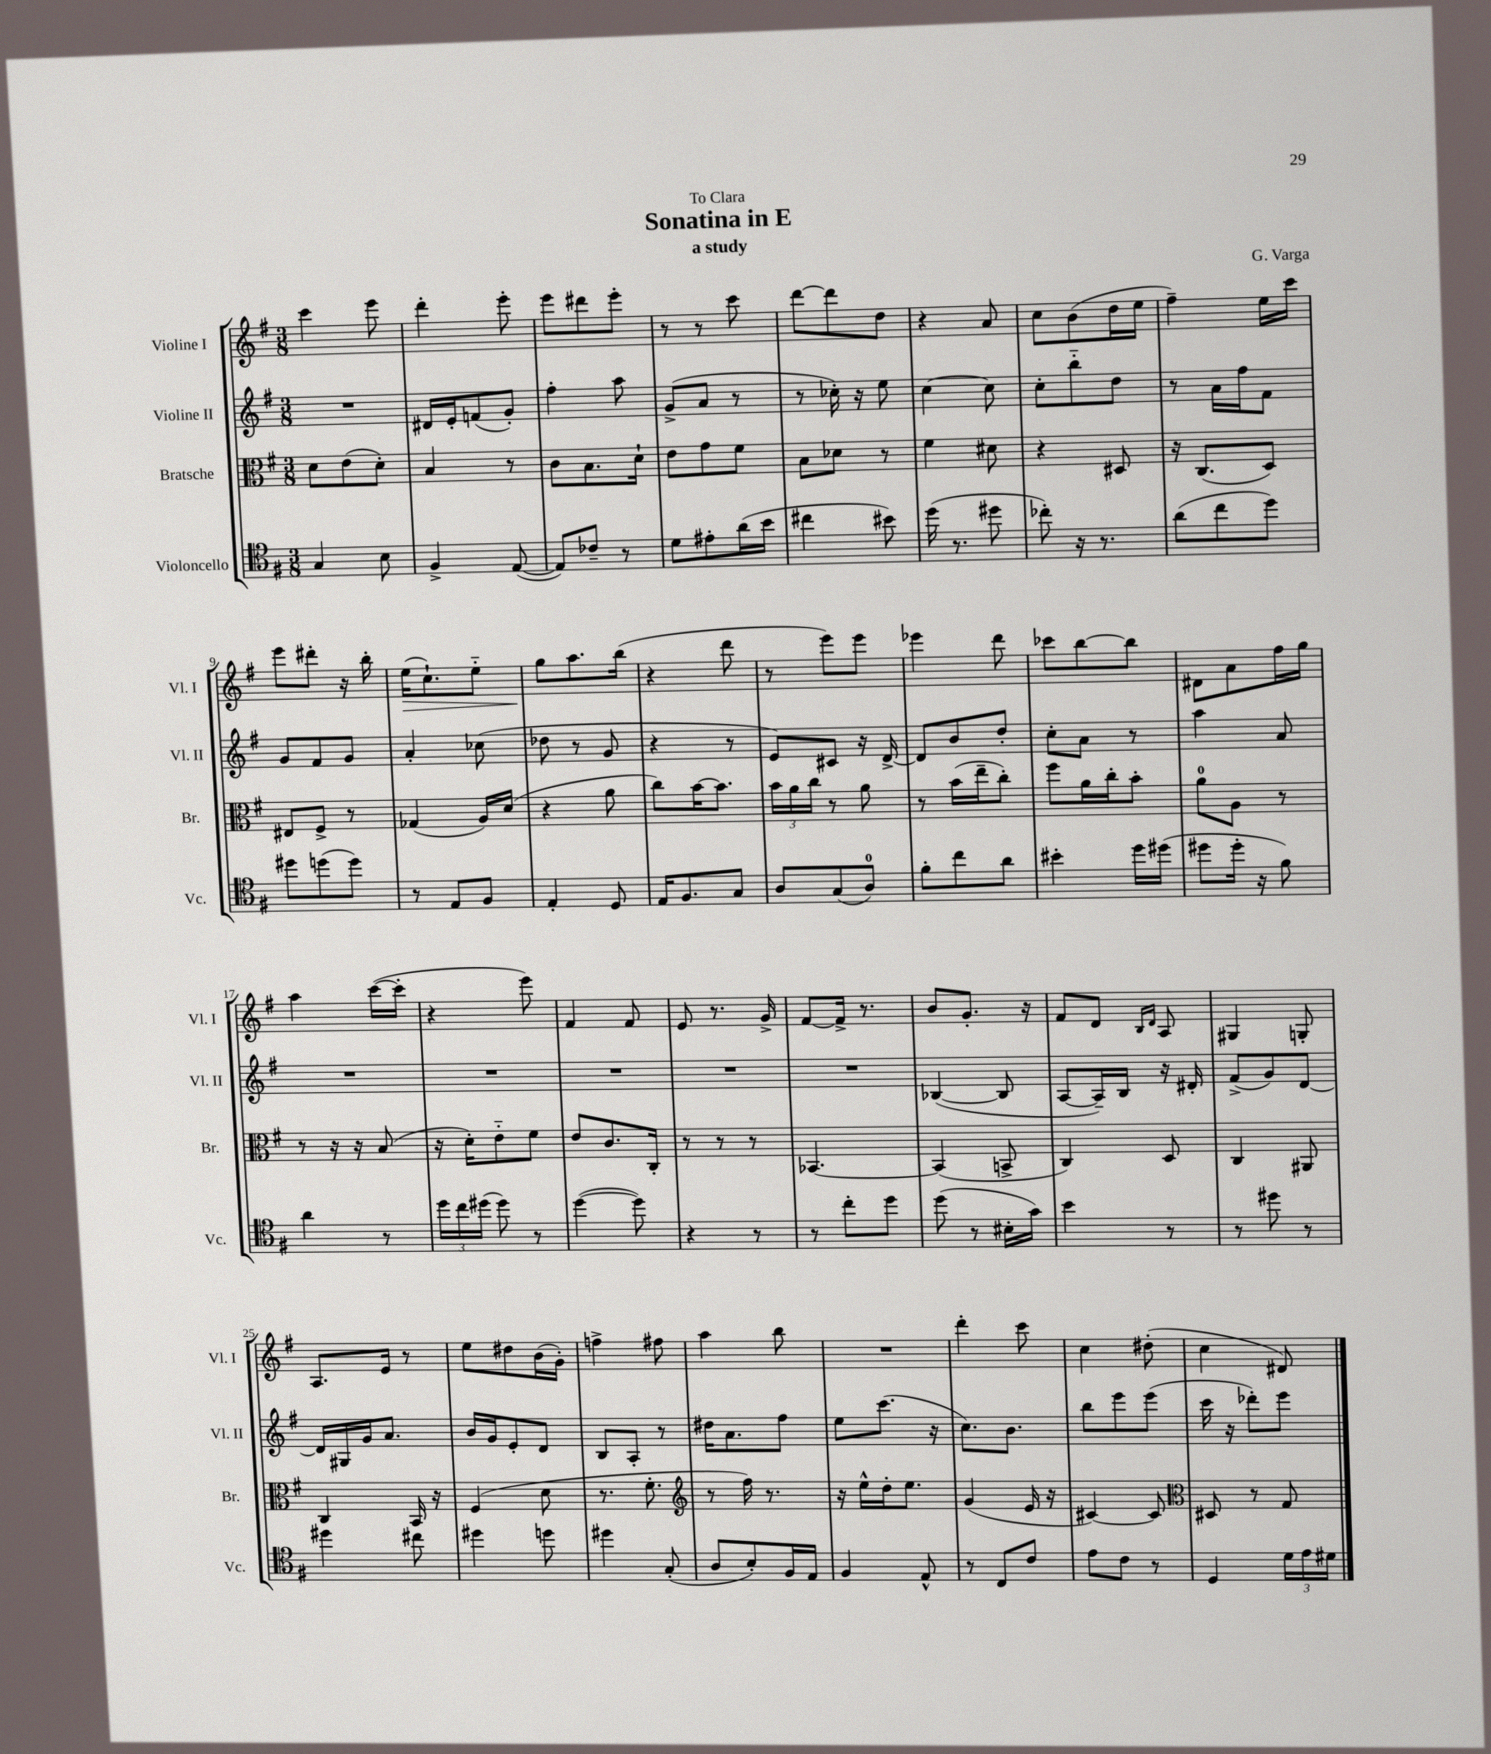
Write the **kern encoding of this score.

**kern	**kern	**kern	**kern
*staff4	*staff3	*staff2	*staff1
*clefC4	*clefC3	*clefG2	*clefG2
*k[f#]	*k[f#]	*k[f#]	*k[f#]
*M3/8	*M3/8	*M3/8	*M3/8
4G/	8d\L	4.r	4ccc\
.	(8e\	.	.
8B\	8d'\J)	.	8eee\
=	=	=	=
4F#^/	4B/	16d#/LL	4ddd'\
.	.	16e'/J	.
.	.	(8f/	.
([8E/	8r	8g'/J)	8eee'\
=	=	=	=
8E/]L)	8c\L	4ff#'\	8eee\L
8c-~/J	8.B\	.	8ddd#\
8r	.	8aa\	8eee'\J
.	16d`\Jk	.	.
=	=	=	=
8d\L	8e\L	(8g^/L	8r
8e#'\	8g\	8a/J	8r
(16a\L	8f#\J	8r	8ccc\
16b\JJ	.	.	.
=	=	=	=
4cc#\	8B\L	8r	[8ddd\L
.	8d-\J	16cc-'\)	8ddd\]
.	.	16r	.
8b#\)	8r	8ee\	8dd\J
=	=	=	=
(16dd\	4f#\	[4cc\	4r
8.r	.	.	.
8dd#\	8d#\	8cc\]	8a/
=	=	=	=
8cc-'\)	4r	8cc'\L	8cc\L
16r	.	8bb'~\	(8b\
8.r	.	.	.
.	8D#/	8dd\J	16dd\L
.	.	.	16ee\JJ
=	=	=	=
(8a\L	16r	8r	4ff#~\)
.	(8.C/L	.	.
8cc\	.	16a\LL	.
.	.	16ff#\J	.
8dd\J)	8D/J)	8f#\J	16ee\LL
.	.	.	16ccc\JJ
=	=	=	=
8dd#\L	8E#/L	8g/L	8eee\L
(8dd\	8F#^/J	8f#/	8ddd#'\J
8dd\J)	8r	8g/J	16r
.	.	.	16bb'\
=	=	=	=
8r	(4G-/	4a'/	(16ee\LK
.	.	.	8.cc`\)
8E/L	.	.	.
8F#/J	16A/LL)	(8cc-\	8ee'~\J
.	(16d/JJ	.	.
=	=	=	=
4E'/	4r	8dd-\	8gg\L
.	.	8r	8.aa\
8D/	8a\	8g/	.
.	.	.	(16bb\Jk
=	=	=	=
16E/LK	8cc\L)	4r	4r
8.F#/	.	.	.
.	[16b\K	.	.
.	8.b\]J	.	.
8G/J	.	8r	8ddd\
=	=	=	=
8A/L	24b\LL	8e/L)	8r
.	24a\	.	.
.	24cc\JJ	.	.
(8G/	8r	8c#/J	8eee\L)
8A/J)	8a\	16r	8eee\J
.	.	[16d^/	.
=	=	=	=
8f#'\L	8r	8d/]L	4eee-\
8cc\	(16b\LL	8b/	.
.	16ee~\J	.	.
8a\J	8cc'\J)	8dd'/J	8ddd\
=	=	=	=
4b#'\	8ff#\L	8cc'\L	8ccc-\L
.	16a\L	8a\J	[8bb\
.	16cc'\J	.	.
16dd\LL	8b'\J	8r	8bb\]J
(16dd#\JJ	.	.	.
=	=	=	=
8dd#\L	8a\L	4aa\	8d#\L
16dd#'\Jk	8A\J	.	8a\
16r	.	.	.
8f#\)	8r	8a/	16ff#\L
.	.	.	16gg\JJ
=	=	=	=
4a\	8r	4.r	4aa\
.	16r	.	.
.	16r	.	.
8r	(8B/	.	([16ccc\LL
.	.	.	16ccc'\]JJ
=	=	=	=
24dd\LL	16r	4.r	4r
24cc\	.	.	.
.	16d'\LK)	.	.
(24dd#\JJ	.	.	.
8dd#\)	8e'~\	.	.
8r	8f#\J	.	8eee\)
=	=	=	=
([4dd\	8e/L	4.r	4f#/
.	8.c/	.	.
8dd\])	.	.	8f#/
.	16C'/Jk	.	.
=	=	=	=
4r	8r	4.r	8e/
.	8r	.	8.r
8r	8r	.	.
.	.	.	16g^/
=	=	=	=
8r	[4.BB-/	4.r	[8f#/L
8cc'\L	.	.	16f#^/]Jk
.	.	.	8.r
8dd\J	.	.	.
=	=	=	=
(8dd\	(4BB-/]	([4B-/	8b/L
8r	.	.	8.g'/J
16B#'\LL	8BB^/	8B-/]	.
16g\JJ)	.	.	16r
=	=	=	=
4b\	4C/)	[8A/L	8f#/L
.	.	16A~/]L)	8d/J
.	.	16B/JJ	.
.	.	.	16qqB/LL
.	.	.	16qqd/JJ
8r	8D/	16r	8A/
.	.	16d#'/	.
=	=	=	=
8r	4C/	(8f#^/L	4G#/
8dd#\	.	8g/)	.
8r	8AA#/	[8d/J	8G'/
=	=	=	=
4dd#\	4C/	16d/]LL	8.A/L
.	.	16G#/	.
.	.	16g/J	.
.	.	8.a/J	16e/Jk
8cc#\	16BB/	.	8r
.	16r	.	.
=	=	=	=
4dd#\	(4F#/	16b/LL	8ee\L
.	.	16g/J	.
.	.	8e'/	8dd#\
8dd\	8d\	8d/J	(16b\L
.	.	.	16g'\JJ)
=	=	=	=
4dd#\	8.r	8B/L	4ff^\
.	.	8A'/J	.
.	8.f#'\	.	.
(8G'/	.	8r	8ff#\
=	=	=	=
*	*clefG2	*	*
8A/L	8r	16dd#\LK	4aa\
.	.	8.a\	.
8B'/)	16ff#\)	.	.
.	8.r	.	.
16F#/L	.	8ff#\J	8bb\
16E/JJ	.	.	.
=	=	=	=
4F#/	16r	8ee\L	4.r
.	16ee^^\LL	.	.
.	16dd'\J	(8.ccc\J	.
.	8.ee\J	.	.
8E^^/	.	.	.
.	.	16r	.
=	=	=	=
8r	(4g/	8.cc\L)	4ddd'\
8C/L	.	.	.
.	.	8.b\J	.
8c/J	16e/	.	8ccc\
.	16r	.	.
=	=	=	=
8e\L	[4c#/)	8bb\L	4cc\
8c\J	.	8eee\	.
8r	8c#/]	(8eee\J	(8dd#'\
=	=	=	=
*	*clefC3	*	*
4D/	8D#/	16ccc\	4cc\
.	.	16r	.
.	8r	8ddd-'\L)	.
24d\LL	8G/	8eee\J	8d#/)
24e\	.	.	.
24d#\JJ	.	.	.
==	==	==	==
*-	*-	*-	*-
